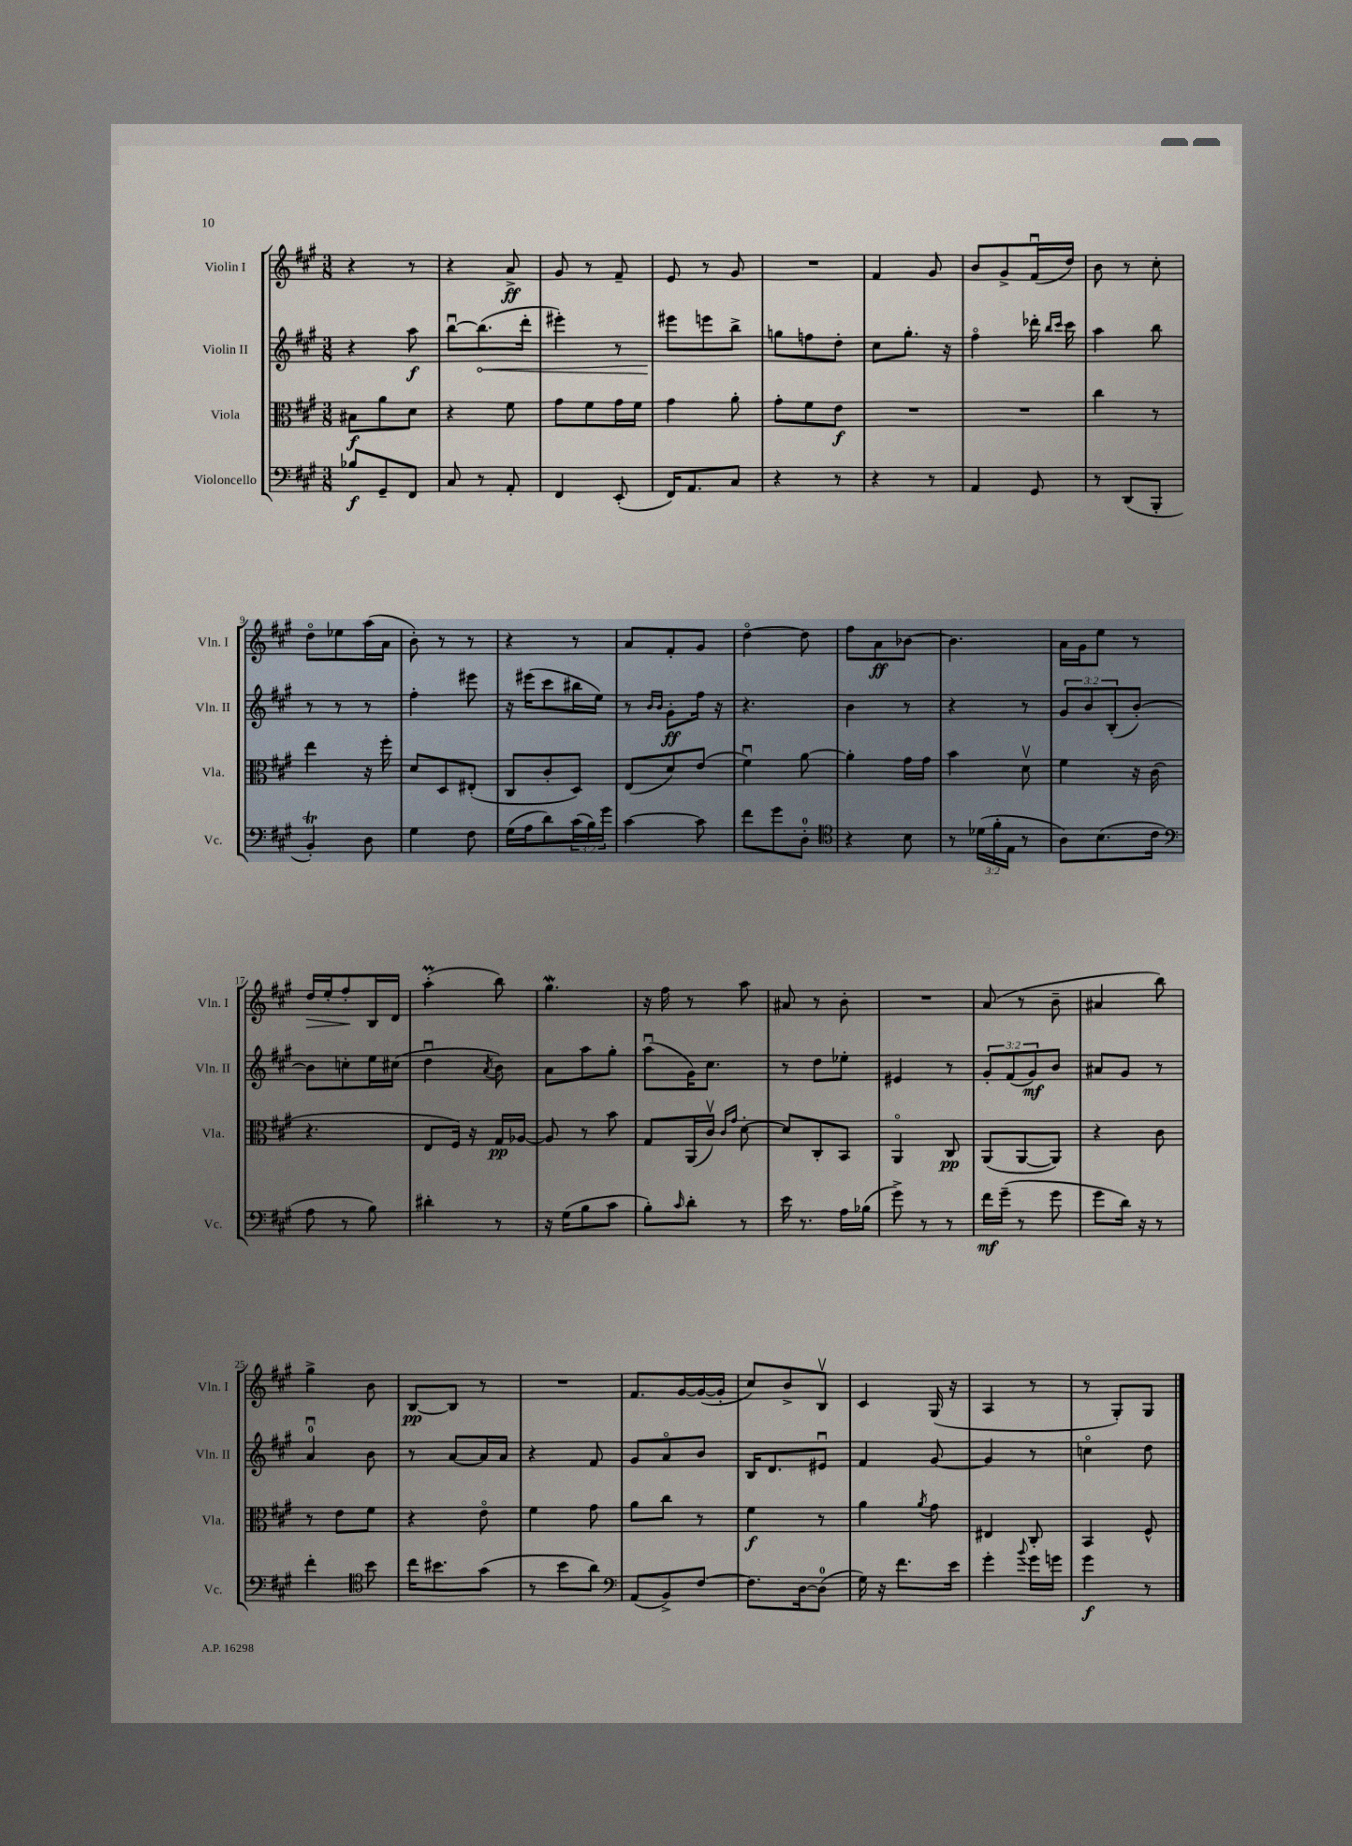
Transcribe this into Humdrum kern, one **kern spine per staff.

**kern	**kern	**kern	**kern
*staff4	*staff3	*staff2	*staff1
*clefF4	*clefC3	*clefG2	*clefG2
*k[f#c#g#]	*k[f#c#g#]	*k[f#c#g#]	*k[f#c#g#]
*M3/8	*M3/8	*M3/8	*M3/8
8B-/L	8B#\L	4r	4r
8GG#~/	8a\	.	.
8FF#/J	8d\J	8aa\	8r
=	=	=	=
8C#/	4r	[8bbu\L	4r
8r	.	(8.bb\]	.
8AA'/	8f#\	.	8a^/
.	.	16ddd'\Jk	.
=	=	=	=
4FF#/	8g#\L	4eee#'\)	8g#/
.	8f#\	.	8r
(8EE'/	16g#\L	8r	8f#~/
.	16f#\JJ	.	.
=	=	=	=
16FF#/LK)	4g#\	8eee#\L	8e/
8.AA/	.	.	.
.	.	8eee\	8r
8C#/J	8a'\	8bb^\J	8g#/
=	=	=	=
4r	8g#'\L	8gg\L	4.r
.	8f#\	8ff\	.
8r	8e\J	8dd'\J	.
=	=	=	=
4r	4.r	8cc#\L	4f#/
.	.	8.gg#'\J	.
8r	.	.	8g#/
.	.	16r	.
=	=	=	=
4AA/	4.r	4ff#o\	8b/L
.	.	.	8g#^/
8GG#/	.	16ddd-'\	(16f#u/L
.	.	16qqbb/LL	.
.	.	16qqccc#/JJ	.
.	.	16ccc#\	16dd/JJ)
=	=	=	=
8r	4cc#\	4aa\	8b\
(8DD/L	.	.	8r
8BBB'/J	8r	8bb\	8cc#'\
=	=	=	=
4BB'/)	4ee\	8r	8ddo\L
.	.	8r	8ee-\
8D\	16r	8r	(16aa\L
.	16ff#'\	.	16a\JJ
=	=	=	=
4G#\	8d/L	4ff#'\	8b'\)
.	8D/	.	8r
8F#\	(8E#'/J	8eee#\	8r
=	=	=	=
(16G#\LL	8C#/L	16r	4r
16A\J	.	(16eee#\LK	.
8d\)	8c#'/	8ccc#\	.
(24c#\L	8D/J)	16bb#\L	8r
24B\)	.	.	.
.	.	16ee\JJ)	.
24g#\JJ	.	.	.
=	=	=	=
[4c#\	(8E/L	8r	8a/L
.	.	16qqb/LL	.
.	.	16qqb/JJ	.
.	8d/)	8g#'\L	8f#'/
8c#\]	(8e/J	16ff#\Jk	8g#/J
.	.	16r	.
=	=	=	=
8f#\L	4f#u\)	4.r	[4ddo\
8g#\	.	.	.
8D'\J	[8a\	.	8dd\]
=	=	=	=
*clefC4	*	*	*
4r	4a'\]	4b\	8ff#\L
.	.	.	8a\
8B\	16g#\LL	8r	[8b-\J
.	16g#\JJ	.	.
=	=	=	=
8r	4b\	4r	4.b-\]
(24d-\LL	.	.	.
24f#'\	.	.	.
24E\JJ	.	.	.
8r	8dv\	8r	.
=	=	=	=
8A\L)	4f#\	12g#/L	16a\LL
.	.	.	16g#\J
.	.	12b/	.
(8.B\	.	.	8ee\J
.	.	(12B'/	.
.	16r	[8b'/J)	8r
16c#\Jk	(16c#\	.	.
=	=	=	=
*clefF4	*	*	*
8A\	4.r	8b\]L	16dd/LL
.	.	.	16ee'/J
8r	.	8cc'\	8ff#'/
8B\)	.	16ee\L	16B/L
.	.	(16cc#\JJ	16d/JJ
=	=	=	=
4d#'\	8E/L	4ddu\	(4aa'\
.	16F#/Jk)	.	.
.	16r	.	.
.	.	8qa/	.
8r	16G#/LL	8b\)	8bb\)
.	[16A-/JJ	.	.
=	=	=	=
16r	8A-/]	8a\L	4.gg#\
(16G#\LK	.	.	.
8B\	8r	8aa\	.
8c#\J	8b\	8gg#'\J	.
=	=	=	=
8B'\L)	8G#/L	(8aau\L	16r
.	.	.	16ff#\
16qqc#/	.	.	.
8d'\J	(16AA/L	16g#\K)	8r
.	16c#v/JJ)	8.cc#\J	.
.	16qqc#/LL	.	.
.	16qqg#/JJ	.	.
8r	[8d'\	.	8aa\
=	=	=	=
16e\	8d/]L	8r	8a#/
8.r	.	.	.
.	8C#'/	8dd\L	8r
16A\LL	8BB/J	8ee-'\J	8b'\
(16B-\JJ	.	.	.
=	=	=	=
8g#^\)	4AAo/	4e#/	4.r
8r	.	.	.
8r	8C#/	8r	.
=	=	=	=
16f#\LL	(8AA/L	12g#'/L	(8a/
(16g#~\JJ	.	.	.
.	.	(12f#/	.
8r	[8AA/	.	8r
.	.	12g#/)	.
8g#\	8AA/]J)	8b/J	8b~\
=	=	=	=
8g#\L	4r	8a#/L	4a#/
16d\Jk)	.	8g#/J	.
16r	.	.	.
8r	8c#\	8r	8bb\)
=	=	=	=
4f#'\	8r	4au/	4gg#^\
.	8e\L	.	.
*clefC4	*	*	*
8b\	8f#\J	8b\	8b\
=	=	=	=
16cc#\LK	4r	8r	[8B/L
8.b#\	.	.	.
.	.	[8a/L	8B/]J
(8g#\J	8eo\	16a/]L	8r
.	.	16a/JJ	.
=	=	=	=
8r	4f#\	4r	4.r
8b\L	.	.	.
8a\J)	8g#\	8f#/	.
=	=	=	=
*clefF4	*	*	*
(8AA/L	8a\L	8g#/L	8.f#/L
8BB^/)	8cc#\J	8ao/	.
.	.	.	[16g#/L
[8F#/J	8r	8b/J	(16g#/_
.	.	.	16g#'/]JJ
=	=	=	=
8.F#\]L	4f#\	16B/LK	8cc#/L)
.	.	8.d/	.
.	.	.	8b^/
[16D\k	.	.	.
(8D\]J	8r	8e#u/J	8Bv/J
=	=	=	=
16G#\)	4a\	4f#/	4c#/
16r	.	.	.
8.f#\L	.	.	.
.	8qa/	.	.
.	8g#\	[8g#/	(16G#/
16e\Jk	.	.	16r
=	=	=	=
4g#'\	4E#/	4g#/]	4A/
8qqb/	.	.	.
16g#\LL	8C#'/	8r	8r
16g\JJ	.	.	.
=	=	=	=
4g#\	4BB/	4cco\	8r
.	.	.	8G#'/L)
8r	8F#^^/	8dd\	8G#/J
==	==	==	==
*-	*-	*-	*-
